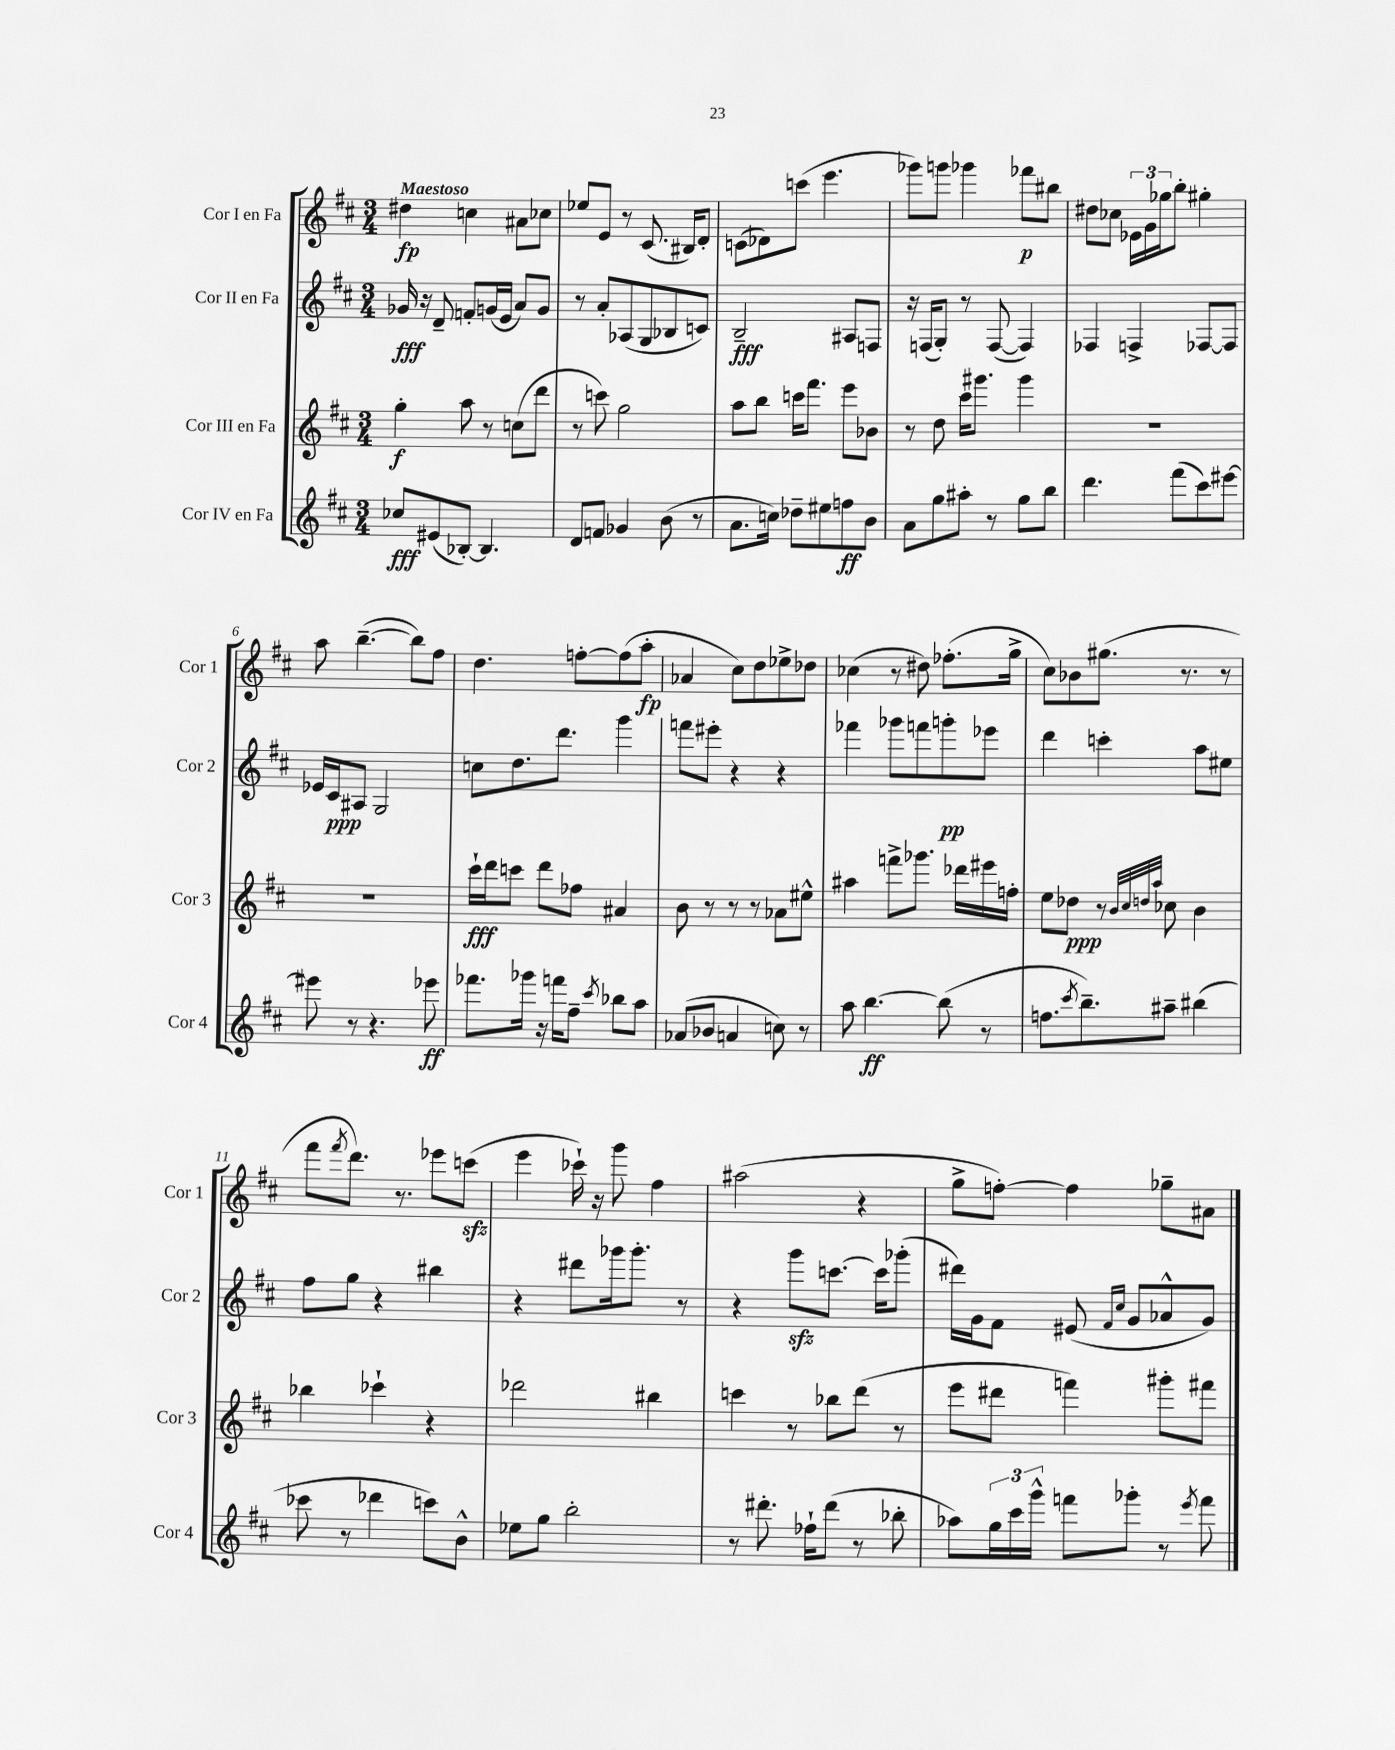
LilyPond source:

<<
\new StaffGroup <<
\new Staff = "s0" \with { instrumentName = "Cor I en Fa" shortInstrumentName = "Cor 1" } {
    \clef treble \key d \major \numericTimeSignature \time 3/4 \tempo "Maestoso"
    dis''4\fp c''4 ais'8 ces''8 |
    ees''8 e'8 r8 cis'8.( bis16) d'8-. |
    c'8( des'8) c'''8( e'''4. |
    ges'''8) g'''8 ges'''4 fes'''8\p bis''8 |
    dis''8 ces''8 \tuplet 3/2 { ees'16 g'16 ges''16 } b''8-. gis''4-. |
    a''8 b''4.~--( b''8) fis''8 |
    d''4. f''8~-. f''8( a''8-.\fp |
    aes'4 cis''8) d''8 ees''8-> des''8 |
    ces''4( r8 dis''8) fes''8.-.( g''16-> |
    cis''8) bes'8 gis''8.( r8. r8 |
    fis'''8 \acciaccatura { fis'''8 } d'''8.) r8. ees'''8 c'''8\sfz( |
    e'''4 ces'''16-!) r16 g'''8 fis''4 |
    ais''2( r4 |
    g''8-> f''8~-.) f''4 ges''8-- ais'8 \bar "|." |
}
\new Staff = "s1" \with { instrumentName = "Cor II en Fa" shortInstrumentName = "Cor 2" } {
    \clef treble \key d \major \numericTimeSignature \time 3/4
    ges'16\fff r16 d'8-- f'8-. g'16( e'16 a'8) g'8 |
    r8 a'8-. aes8( g8 bes8 c'8) |
    b2--\fff ais8 f8 |
    r16 f16( g8-.) r8 f8~( f4) |
    fes4 f4-> fes8~ fes8 |
    ees'16 cis'16\ppp ais8 g2 |
    c''8 d''8. d'''8. g'''4 |
    f'''8 eis'''8-. r4 r4 |
    fes'''4 ges'''8 f'''8 g'''8-.\pp ees'''8 |
    d'''4 c'''4-. a''8 eis''8 |
    fis''8 g''8 r4 bis''4 |
    r4 dis'''8 ges'''16 ges'''8.-. r8 |
    r4 g'''8\sfz c'''8.~ c'''16 ges'''8-.( |
    dis'''16) g'16 fis'8 eis'8( \grace { fis'16 cis''16 } g'8 aes'8-^ g'8) \bar "|." |
}
\new Staff = "s2" \with { instrumentName = "Cor III en Fa" shortInstrumentName = "Cor 3" } {
    \clef treble \key d \major \numericTimeSignature \time 3/4
    g''4-.\f a''8 r8 c''8( d'''8 |
    r8 c'''8) g''2 |
    a''8 b''8 c'''16 fis'''8. e'''8 bes'8 |
    r8 d''8 cis'''16 gis'''8. gis'''4 |
    R2. |
    R2. |
    cis'''16-!\fff d'''16 c'''8 d'''8 fes''8 ais'4 |
    b'8 r8 r8 r8 aes'8 eis''8-^ |
    ais''4 f'''8-> ges'''8. des'''16 eis'''16 f''16-. |
    e''8 des''8\ppp r8 \grace { b'32 cis''32 d''32 a''32 } ces''8 b'4 |
    bes''4 ces'''4-! r4 |
    des'''2 bis''4 |
    c'''4 r8 bes''8 d'''8( r8 |
    e'''8 dis'''8 f'''4) gis'''8-. fis'''8 \bar "|." |
}
\new Staff = "s3" \with { instrumentName = "Cor IV en Fa" shortInstrumentName = "Cor 4" } {
    \clef treble \key d \major \numericTimeSignature \time 3/4
    ces''8\fff eis'8( bes8~-.) bes4. |
    d'8 f'8 ges'4 b'8( r8 |
    a'8. c''16) des''8-- eis''8 f''8\ff b'8 |
    a'8 g''8 ais''8-. r8 g''8 b''8 |
    d'''4. fis'''8( cis'''8) eis'''8~ |
    eis'''8 r8 r4. ees'''8\ff |
    fes'''8. ges'''16 r16 f'''16 fis''8-- \acciaccatura { cis'''8 } bes''8 a''8 |
    aes'8( bes'8 a'4 c''8) r8 |
    a''8 b''4.~\ff b''8( r8 |
    f''8. \acciaccatura { cis'''8 } b''8.--) ais''8-- bis''4( |
    ces'''8 r8 des'''4 c'''8) b'8-^ |
    ees''8 g''8 b''2-. |
    r8 dis'''8.-. fes''16-! dis'''8( r8 bes''8-. |
    aes''8) \tuplet 3/2 { g''16 cis'''16 g'''16-^ } f'''8 ges'''8-. r8 \acciaccatura { e'''8 } f'''8 \bar "|." |
}
>>
>>
